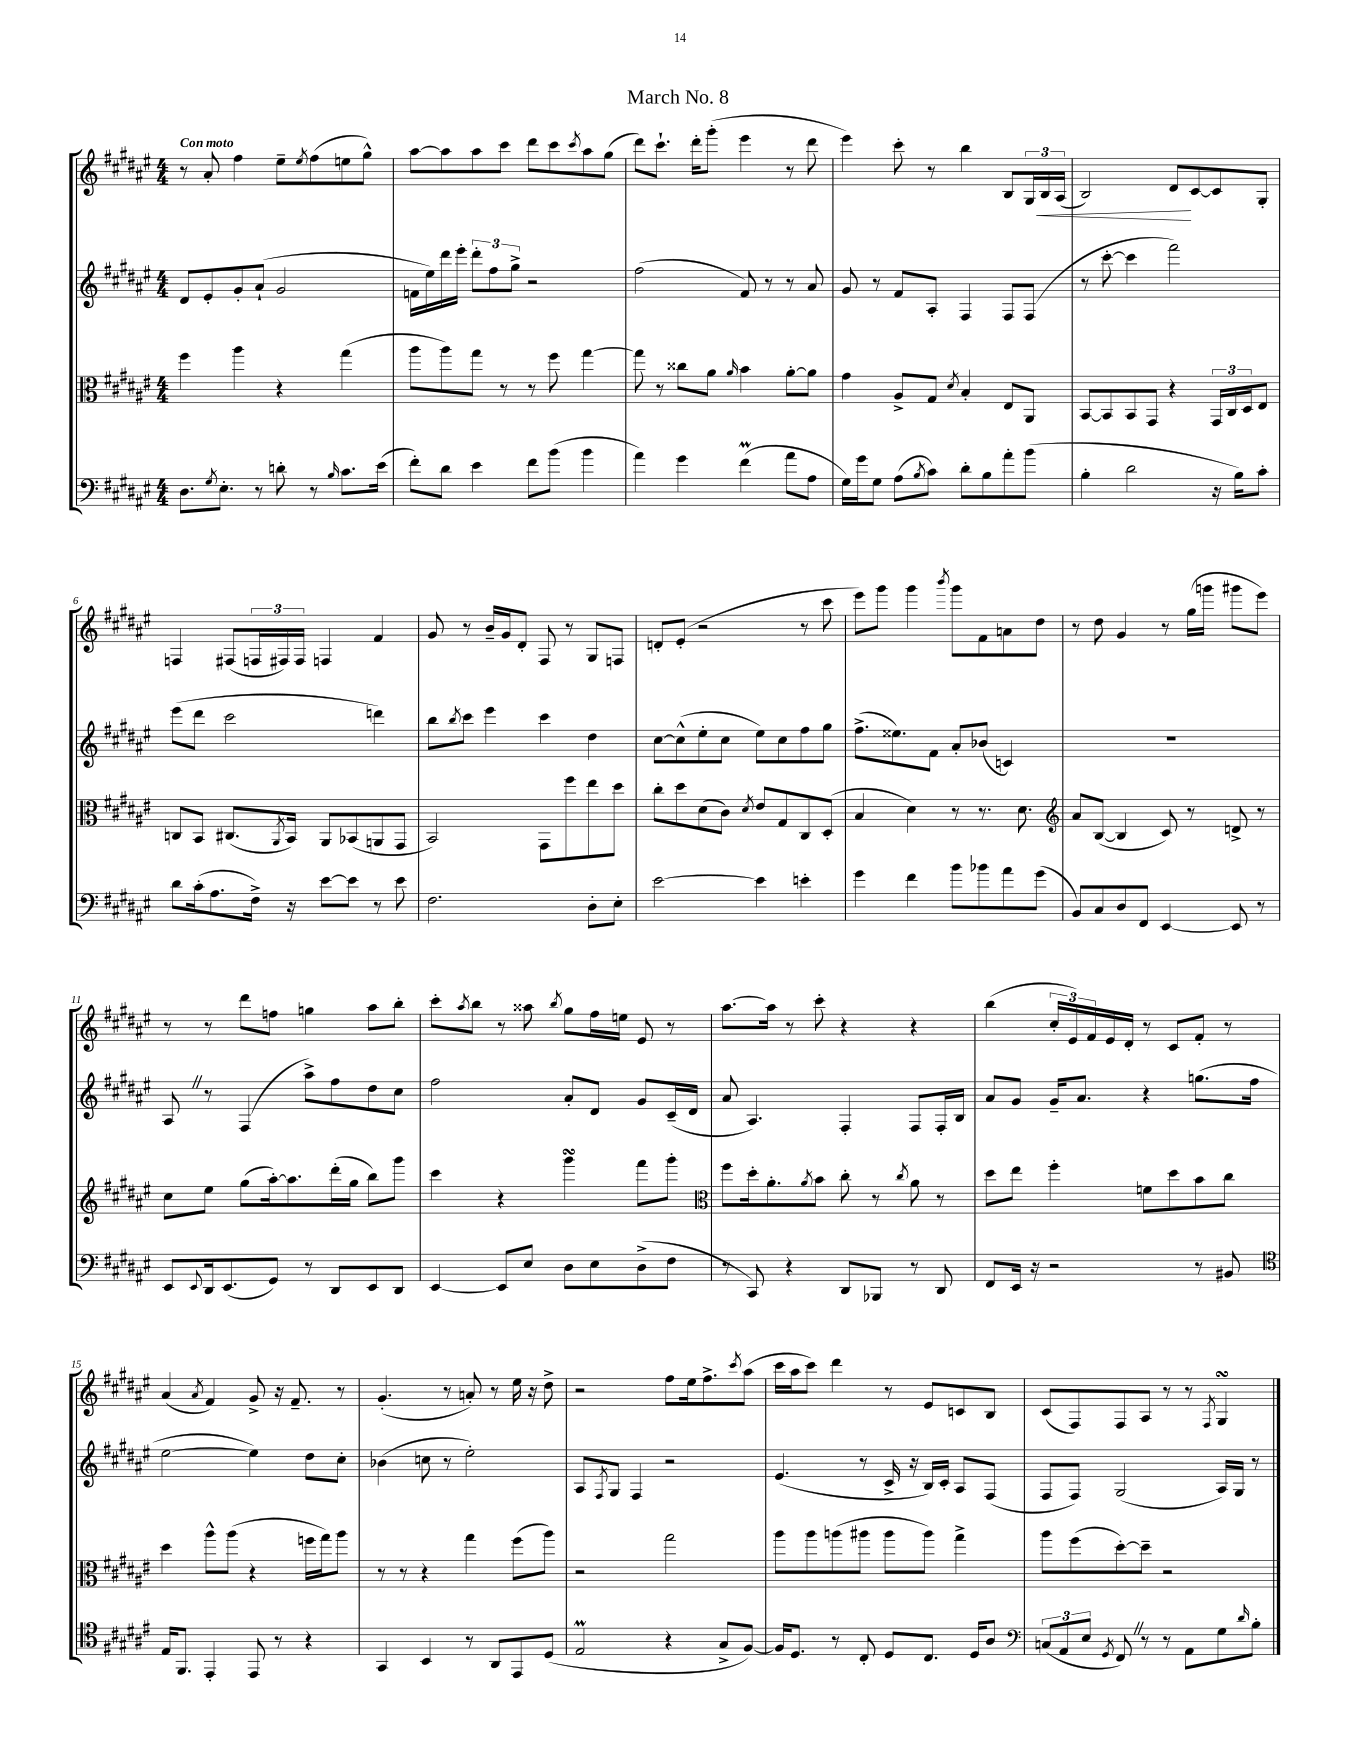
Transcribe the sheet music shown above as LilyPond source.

\header { title = "March No. 8" }
<<
\new StaffGroup <<
\new Staff = "s0" {
    \clef treble \key fis \major \numericTimeSignature \time 4/4 \tempo "Con moto"
    r8 ais'8-. fis''4 eis''8-- \acciaccatura { eis''8 } fis''8( e''8 gis''8-^) |
    ais''8~ ais''8 ais''8 cis'''8 dis'''8 cis'''8 \acciaccatura { cis'''8 } ais''8 gis''8( |
    dis'''8) cis'''8.-! dis'''16-. gis'''8-.( eis'''4 r8 dis'''8 |
    eis'''4) cis'''8-. r8 b''4 b8 \tuplet 3/2 { gis16 b16\< ais16( } |
    b2) dis'8\! cis'8~ cis'8 gis8-. |
    f4 fis8( \tuplet 3/2 { f16 fis16) fis16 } f4 fis'4 |
    gis'8 r8 b'16-- gis'16 dis'8-. fis8 r8 gis8 f8 |
    d'8-. eis'8-.( r2 r8 cis'''8 |
    eis'''8) gis'''8 gis'''4 \acciaccatura { b'''8 } gis'''8 fis'8 a'8 dis''8 |
    r8 dis''8 gis'4 r8 gis''16( g'''16 gis'''8 eis'''8) |
    r8 r8 dis'''8 f''8 g''4 ais''8 b''8-. |
    cis'''8-. \acciaccatura { ais''8 } b''8 r8 aisis''8 \acciaccatura { b''8 } gis''8 fis''16 e''16 eis'8 r8 |
    ais''8.~ ais''16 r8 cis'''8-. r4 r4 |
    b''4( \tuplet 3/2 { cis''16-. eis'16) fis'16 } eis'16 dis'16-. r8 cis'8 fis'8-. r8 |
    ais'4( \acciaccatura { ais'8 } fis'4) gis'8-> r16 fis'8.-- r8 |
    gis'4.-.( r8 a'8-.) r8 eis''16 r16 dis''8-> |
    r2 fis''8 eis''16 fis''8.-> \acciaccatura { cis'''8 } ais''8( |
    cis'''16 ais''16 cis'''8) dis'''4 r8 eis'8 c'8 b8 |
    cis'8( fis8) fis8 ais8 r8 r8 \acciaccatura { fis8 } gis4\turn \bar "|." |
}
\new Staff = "s1" {
    \clef treble \key fis \major \numericTimeSignature \time 4/4
    dis'8 eis'8-. gis'8-. ais'8-!( gis'2 |
    f'16 eis''16) dis'''16 eis'''16-. \tuplet 3/2 { dis'''8-. fis''8 gis''8-> } r2 |
    fis''2( fis'8) r8 r8 ais'8 |
    gis'8 r8 fis'8 ais8-. fis4 fis8 fis8( |
    r8 cis'''8~-. cis'''4 fis'''2) |
    eis'''8( dis'''8 cis'''2 d'''4) |
    b''8 \acciaccatura { b''8 } cis'''8 eis'''4 cis'''4 dis''4 |
    cis''8~ cis''8-^( eis''8-. cis''8 eis''8) cis''8 fis''8 gis''8 |
    fis''8.->( eisis''8.) fis'8 ais'8-. bes'8( c'4) |
    R1 |
    ais8 \once \override BreathingSign.text = \markup { \musicglyph "scripts.caesura.straight" } \breathe r8 fis4( ais''8->) fis''8 dis''8 cis''8 |
    fis''2 ais'8-. dis'8 gis'8 cis'16--( dis'16 |
    ais'8 ais4.) fis4-. fis8 fis16-. b16 |
    ais'8 gis'8 gis'16-- ais'8. r4 g''8.( fis''16 |
    eis''2~ eis''4) dis''8 cis''8-. |
    bes'4( c''8 r8 eis''2-.) |
    ais8 \acciaccatura { fis8 } gis8 fis4 r2 |
    eis'4.( r8 cis'16-> r16 b16) cis'16-. ais8 fis8( |
    fis8 fis8) gis2( ais16) gis16 r8 \bar "|." |
}
\new Staff = "s2" {
    \clef alto \key fis \major \numericTimeSignature \time 4/4
    fis''4 ais''4 r4 gis''4( |
    ais''8 ais''8) gis''8 r8 r8 fis''8 gis''4~ |
    gis''8 r8 cisis''8 ais'8 \grace { ais'16 } b'4 ais'8~-. ais'8 |
    gis'4 ais8-> gis8 \acciaccatura { dis'8 } b4-. eis8 ais,8 |
    b,8~ b,8 b,8 gis,8 r4 \tuplet 3/2 { gis,16 cis16 dis16 } eis8 |
    c8 b,8 cis8.( \acciaccatura { ais,8 } b,16) ais,8 bes,8( a,8 gis,8 |
    b,2) gis,8 fis''8 eis''8 dis''8 |
    cis''8-. dis''8 dis'8( cis'8) \acciaccatura { dis'8 } eis'8 gis8 cis8 dis8-.( |
    b4 dis'4) r8 r8. dis'8. |
    \clef treble ais'8 b8~( b4 cis'8) r8 d'8-> r8 |
    cis''8 eis''8 gis''8( ais''16~-.) ais''8. dis'''16-.( gis''16 b''8) gis'''8 |
    cis'''4 r4 gis'''4\turn fis'''8 gis'''8-. |
    \clef alto fis''8 dis''16-. ais'8.-. \acciaccatura { ais'8 } b'8 cis''8-. r8 \acciaccatura { cis''8 } ais'8 r8 |
    dis''8 eis''8 fis''4-. f'8 dis''8 b'8 cis''8 |
    dis''4 ais''8-^ ais''8( r4 f''16 gis''16) ais''8 |
    r8 r8 r4 gis''4 fis''8( ais''8) |
    r2 gis''2 |
    ais''8 ais''8 a''8( ais''8 ais''8 ais''8) gis''4-> |
    ais''8 fis''8( dis''8~-.) dis''8-- r2 \bar "|." |
}
\new Staff = "s3" {
    \clef bass \key fis \major \numericTimeSignature \time 4/4
    dis8. \acciaccatura { gis8 } eis8.-. r8 d'8-. r8 \grace { b16 } cis'8. eis'16( |
    fis'8-.) dis'8 eis'4 fis'8 b'8( b'4 |
    ais'4) gis'4 fis'4\prall( ais'8 ais8 |
    gis16) gis'16 gis8 ais8( \acciaccatura { b8 } cis'8) dis'8-. b8 ais'8-. b'8( |
    b4-. dis'2 r16 b16) cis'8-. |
    dis'8 cis'16-.( ais8. fis16->) r16 eis'8~ eis'8 r8 eis'8 |
    fis2. dis8-. eis8-. |
    eis'2~ eis'4 e'4-. |
    gis'4 fis'4 b'8 bes'8 ais'8 gis'8( |
    b,8) cis8 dis8 fis,8 eis,4~ eis,8 r8 |
    eis,8 \appoggiatura { eis,8 } dis,16 eis,8.( gis,8) r8 dis,8 eis,8 dis,8 |
    eis,4~ eis,8 eis8 dis8 eis8 dis8->( fis8 |
    r8 cis,8) r4 dis,8 bes,,8 r8 dis,8 |
    fis,8 eis,16 r16 r2 r8 bis,8 |
    \clef tenor eis16 fis,8. eis,4-. eis,8 r8 r4 |
    gis,4 b,4 r8 ais,8 eis,8 dis8( |
    eis2\prall r4 gis8-> fis8~) |
    fis16 dis8. r8 cis8-. dis8 cis8. dis16 ais8 |
    \clef bass \tuplet 3/2 { c8( ais,8 eis8 } \acciaccatura { gis,8 } fis,8) \once \override BreathingSign.text = \markup { \musicglyph "scripts.caesura.straight" } \breathe r8 r8 ais,8 gis8 \grace { dis'16 } b8-. \bar "|." |
}
>>
>>
